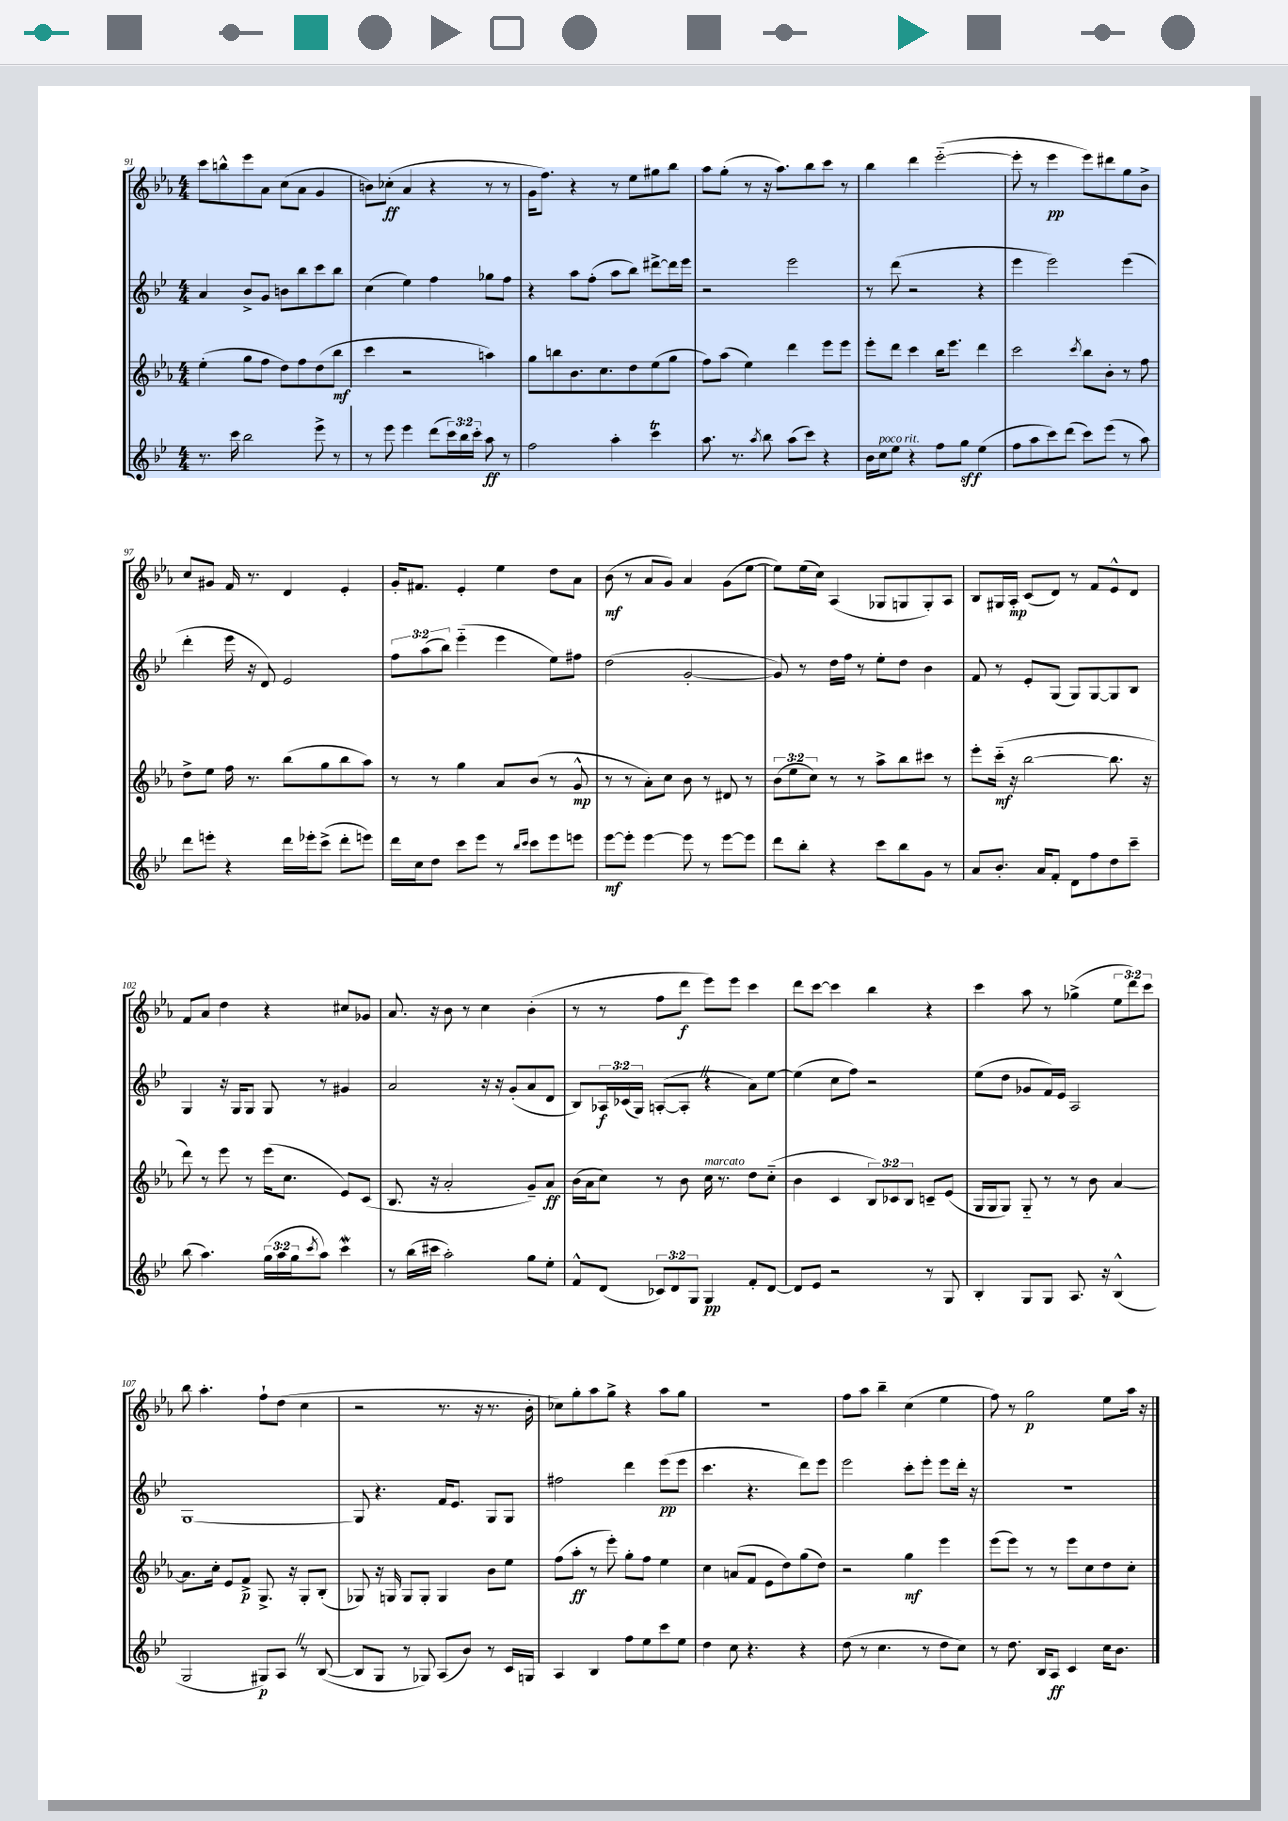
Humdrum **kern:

**kern	**kern	**kern	**kern
*staff4	*staff3	*staff2	*staff1
*clefG2	*clefG2	*clefG2	*clefG2
*k[b-e-]	*k[b-e-a-]	*k[b-e-]	*k[b-e-a-]
*M4/4	*M4/4	*M4/4	*M4/4
8.r	(4ee-'	4a	8ccc
.	.	.	8bb^^
16ccc	.	.	.
2bb-	8gg	8b-^	8eee-
.	8ff	8g	8a-
.	8dd)	8b	(8cc
.	8ff	8bb-	8a-
8eee-^	(8dd	8ccc	4g
8r	8bb-	8bb-	.
=	=	=	=
8r	4ccc	(4cc	8b)
8eee-	.	.	(8cc-'
4eee-	2r	4ee-)	4a-
(8ddd	.	4ff	4r
24ccc)	.	.	.
24bb-	.	.	.
24ccc'	.	.	.
8aa	4aa)	8gg-	8r
8r	.	8ff	8r
=	=	=	=
2ff	8gg	4r	16g
.	.	.	8.ff)
.	8bb	.	.
.	8.b-	8aa	4r
.	.	(8ff'	.
.	8.cc	.	.
4aa'	.	8aa	8r
.	8dd	8bb-)	8ee-
4ccc	(8ee-	[8ddd#^	8gg#
.	8gg	16ddd#]	8bb-
.	.	16eee-	.
=	=	=	=
8.aa	8ff)	2r	8aa-
.	(8aa-	.	(8gg'
8.r	.	.	.
.	4ee-)	.	8r
8qaa	.	.	.
8bb-	.	.	16r
.	.	.	8.aa-)
(8aa	4ddd	2eee-	.
8ccc)	.	.	8bb-
4r	8eee-	.	8ccc
.	8eee-	.	8r
=	=	=	=
16b-	8eee-'	8r	4bb-
16cc	.	.	.
8ee-	8ddd	(8ddd	.
4r	4ccc	2r	4ddd
8ff	16bb-	.	([2eee-'~
.	8.eee-	.	.
8gg	.	.	.
(4ee-	4ddd	4r	.
=	=	=	=
8ff	2ccc	4eee-	8eee-']
8aa	.	.	8r
8ccc)	.	2eee-)	4eee-
(8ddd	.	.	.
.	8qccc	.	.
8ccc)	8bb-	.	8eee-)
(8eee-	8b-'	.	8ddd#
8r	8r	(4eee-	8gg
8aa)	8ff	.	8b-^
=	=	=	=
8ddd	8dd^	4ddd'	8cc
8eee'	8ee-	.	8g#
4r	16ff	16eee-	16f
.	8.r	16r	8.r
.	.	8d)	.
16ddd	(8bb-	2e-	4d
16eee-'	.	.	.
(8ccc^	8gg	.	.
8ddd'	8bb-	.	4e-'
8eee)	8aa-)	.	.
=	=	=	=
16ddd	8r	12ff	16g'
16cc	.	.	8.f#
.	.	(12aa	.
8dd	8r	.	.
.	.	12bb-)	.
8ccc	4gg	(4eee-'~	4e-'
8eee-	.	.	.
8r	8a-	4eee-	4ee-
16qqbb-	.	.	.
16qqccc	.	.	.
8ccc	(8b-	.	.
8eee-	8r	8ee-)	8dd
8eee	8g^^	8ff#	8a-
=	=	=	=
[8eee-	8r	(2dd	(8b-
8eee-']	8r	.	8r
[4eee-	8a-')	.	8a-
.	8cc	.	8g)
8eee-]	8b-	[2g'	4a-
8r	8r	.	.
[8eee-	8d#	.	(8g
8eee-]	8r	.	[8ee-
=	=	=	=
8ddd	(12b-	8g])	8ee-])
.	12ee-	.	.
8bb-'	.	8r	(16ee-
.	12cc)	.	.
.	.	.	16cc)
4r	8r	16dd	(4A-
.	.	16ff	.
.	8r	8r	.
8ccc	8aa-^	8ee-'	8G-
8bb-	8bb-	8dd	8G
8g	8ccc#	4b-	8G')
8r	8r	.	8A-
=	=	=	=
8a	8eee-'	8f	8B-
8.b-'	(16ccc'~	8r	16G#
.	16r	.	16A-'
.	[2bb-	8e-'	(8c
16a	.	.	.
8f'	.	(8G	8d)
8d	.	8G)	8r
8ff	.	[8G	8f
8dd	8.bb-]	8G]	8e-^^
8ccc~	.	8B-	8d
.	16r	.	.
=	=	=	=
(8bb-	8ddd)	4G	8f
4.aa)	8r	.	8a-
.	8eee-	16r	4dd
.	.	16G	.
.	8r	8G	.
(24gg	(16eee-	8G	4r
24aa	.	.	.
.	8.cc	.	.
24gg	.	.	.
8qccc	.	.	.
8aa)	.	8r	.
4ccc	8e-)	4g#	8cc#
.	(8c	.	8g-
=	=	=	=
8r	8.B-	2a	8.a-
(16bb-	.	.	.
16ccc#	16r	.	16r
2aa')	2a-'	.	8b-
.	.	.	8r
.	.	16r	4cc
.	.	16r	.
.	.	(8g'	.
8gg	8g~)	8a	(4b-'
8ee-'	8a-	8d	.
=	=	=	=
8f^^	(16b-	8B-)	8r
.	16a-	.	.
(8d	8cc)	24A-	8r
.	.	(24c-	.
.	.	24G)	.
12c-)	8r	([8A'	8ff
12d	.	.	.
.	8b-	8A']	8ddd
12G	.	.	.
4G	16cc	4r	8eee-)
.	8.r	.	.
.	.	.	8eee-
8f'	8dd	8a)	4ccc
[8d	(8cc'~	[8ee-	.
=	=	=	=
8d]	4b-	(4ee-]	8ddd
8e-	.	.	[8ccc
2r	4c	8cc	4ccc]
.	.	8ff)	.
.	12B-)	2r	4bb-
.	12c-	.	.
.	12B-	.	.
8r	8c~	.	4r
8G	(8e-	.	.
=	=	=	=
4B-'	16G	(8ee-	4ccc
.	16G	.	.
.	8G)	8dd	.
8G	8G'~	8g-	8aa-
8G	8r	16f)	8r
.	.	16e-	.
8.A	8r	2A	(4gg-^
.	8b-	.	.
16r	.	.	.
(4B-^^	[4a-	.	12ee-
.	.	.	12ddd)
.	.	.	12ccc
=	=	=	=
2G	8.a-]	[1G	8bb-
.	.	.	4.aa-'
.	16cc'	.	.
.	8e-	.	.
.	8f^	.	.
8G#)	8.G^	.	8ff`
8A	.	.	(8dd
.	16r	.	.
8r	8G'	.	4cc
([8B-	(8B-'	.	.
=	=	=	=
8B-]	8G-)	8G]	2r
8G	16r	4.r	.
.	16G	.	.
8r	8G	.	.
8G-)	8G'	.	.
(8A	4G	16f	8.r
.	.	8.e-	.
8b-)	.	.	.
.	.	.	16r
8r	8b-	8G	8.r
16c	8ee-	8G	.
16G	.	.	16b-'
=	=	=	=
4A	(8ff	2ff#	8cc-)
.	8aa-'	.	8gg'
4B-	8r	.	8aa-
.	8eee-')	.	8gg^
8ff	8gg'	4ddd	4r
8ee-	8ff	.	.
8ccc	4ee-	(8eee-	8aa-
8ee-	.	8eee-	8gg
=	=	=	=
4dd	4cc	4.ccc	1r
8cc	(8a	.	.
4.r	8f	4.r	.
.	8e-	.	.
.	8dd)	.	.
4r	(8gg	8ddd)	.
.	8dd)	8eee-	.
=	=	=	=
(8dd	2r	2eee-	8ff
8r	.	.	8aa-
4.cc	.	.	4bb-~
.	4gg	8ccc'	(4cc
8r	.	8eee-'	.
8dd	4eee-	8eee-	4ee-
8cc)	.	16ddd'	.
.	.	16r	.
=	=	=	=
8r	(8eee-	1r	8ff)
8.dd	8eee-)	.	8r
.	8r	.	2gg
16B-	.	.	.
8A	8r	.	.
4c	8eee-	.	.
.	8cc	.	.
16cc	8dd	.	8ee-
8.b-	.	.	.
.	8cc'	.	16aa-
.	.	.	16r
==	==	==	==
*-	*-	*-	*-
